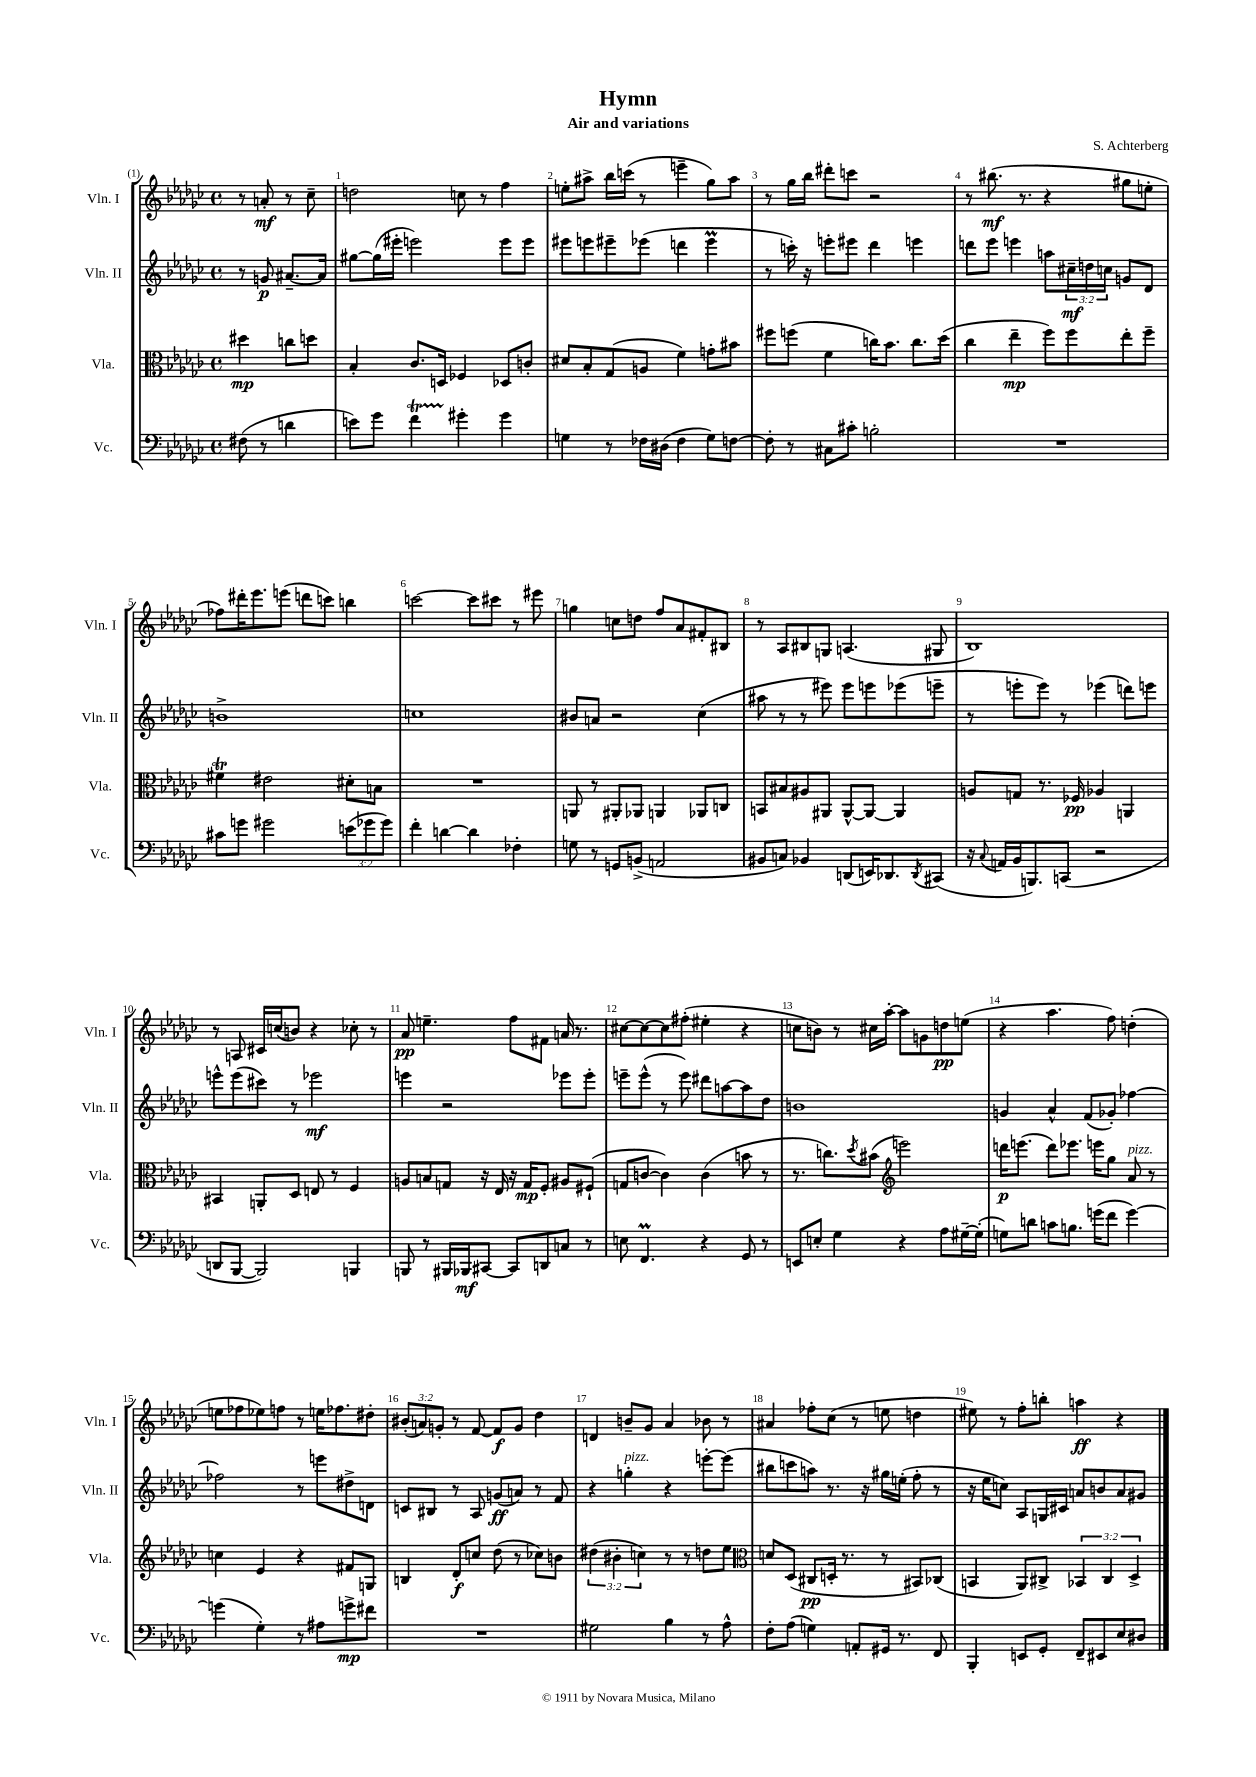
\header { title = "Hymn" composer = "S. Achterberg" subtitle = "Air and variations" }
<<
\new StaffGroup <<
\new Staff = "s0" \with { instrumentName = "Vln. I" shortInstrumentName = "Vln. I" } {
    \clef treble \key ges \major \defaultTimeSignature \time 4/4 \override Staff.TupletNumber.text = #tuplet-number::calc-fraction-text \partial 2
    r8 a'8-.\mf r8 ces''8-- |
    d''2 c''8 r8 f''4 |
    e''8-. ais''8-> bes''16 c'''16( r8 e'''4-- ges''8) ais''8 |
    r8 ges''16 bes''16 dis'''8-. c'''8 r2 |
    r8 bis''8.\mf( r8. r4 gis''8 e''8-. |
    fes''8) dis'''16-. ees'''8. e'''8( d'''8 c'''8) b''4 |
    c'''2~ c'''8 cis'''8 r8 eis'''8 |
    g''4 c''8 d''8 f''8 aes'8 fis'8-. bis8 |
    r8 aes8 bis8 g8 a4.( gis8 |
    bes1) |
    r8 a8 cis'16 c''16( b'8) r4 ces''8-. r8 |
    aes'8\pp e''4.-- f''8 fis'8 a'16 r8. |
    cis''8~ cis''8~ cis''8 fis''8-.( eis''4-. r4 |
    c''8 b'8) r8 cis''16 aes''16~-. aes''8 g'8 d''8\pp e''8( |
    r4 aes''4. f''8) d''4-.( |
    e''8 fes''8 ees''8) f''8 r8 e''16 fes''8. dis''8-. |
    \tuplet 3/2 { bis'8-.( a'8) g'8-. } r8 f'8~ f'8\f g'8 des''4 |
    d'4 b'8-- ges'8 aes'4 bes'8 r8 |
    ais'4 fes''8-. ces''8( r8 e''8 d''4 |
    eis''8) r8 f''8-. b''8-. a''4\ff r4 \bar "|." |
}
\new Staff = "s1" \with { instrumentName = "Vln. II" shortInstrumentName = "Vln. II" } {
    \clef treble \key ges \major \defaultTimeSignature \time 4/4 \override Staff.TupletNumber.text = #tuplet-number::calc-fraction-text \partial 2
    r8 g'8\p ais'8.~-- ais'16 |
    gis''8~ gis''16( eis'''16-. e'''2) e'''8 e'''8 |
    eis'''8 e'''8 eis'''8-- ees'''8( d'''4 ees'''4\prall |
    r8 c'''16-.) r16 e'''8-. eis'''8 des'''4 e'''4 |
    d'''8 ees'''8 e'''4 a''8 \tuplet 3/2 { cis''16--\mf d''16 c''16 } g'8 des'8 |
    b'1-> |
    c''1 |
    bis'8 a'8 r2 ces''4( |
    ais''8 r8 r8 eis'''8) eis'''8 e'''8 ees'''8( e'''8-- |
    r8 e'''8-. e'''8) r8 ees'''4( d'''8) e'''8 |
    e'''8-^ e'''8( cis'''8) r8 ees'''2\mf |
    e'''4 r2 ees'''8 ees'''8-. |
    e'''8-- e'''8-^( r8 e'''8) dis'''8 a''8~ a''8 des''8 |
    b'1 |
    g'4 aes'4-^ f'8( ges'8-.) fes''4~ |
    fes''2 r8 e'''8 dis''8-> d'8 |
    c'8 bis8 r8 aes8 g'8\ff( a'8) r8 f'8 |
    r4 g''4-.^\markup { \italic "pizz." } r4 e'''8~-. e'''8( |
    bis''8 c'''8 a''8) r8. r16 gis''16 e''16-.( f''8-. r8 |
    r16 ees''16 c''8) aes8 g16 cis'16 a'8 b'8 a'8 gis'8 \bar "|." |
}
\new Staff = "s2" \with { instrumentName = "Vla." shortInstrumentName = "Vla." } {
    \clef alto \key ges \major \defaultTimeSignature \time 4/4 \override Staff.TupletNumber.text = #tuplet-number::calc-fraction-text \partial 2
    dis''4\mp c''8 d''8 |
    bes4-. ces'8. d16 fes4 des8 c'8-. |
    dis'8 bes8-. ges8( a8 f'4) g'8-. bis'8 |
    fis''8 f''8( f'4 c''16) bes'8. c''8. des''16( |
    ces''4 ees''4--\mp f''8) f''8 ees''8-. f''8-- |
    fis'4\trill eis'2 dis'8-. b8 |
    R1 |
    a,8 r8 ais,8-. aes,8 a,4 aes,8 c8 |
    b,8 bis8 ais8 ais,8 ais,8~-^ ais,8~ ais,4 |
    a8 g8 r8. fes16\pp aes4 a,4 |
    bis,4 a,8-. des8 e8 r8 f4 |
    a8 b8 g8 r16 ees16 r16 g16\mp f8-. ais8 fis8-!( |
    g8 c'8~ c'4) c'4( b'8 r8 |
    r8. c''8.) \acciaccatura { des''8 } bis'8( \clef treble e'''2) |
    d'''16\p e'''8.( d'''8) ees'''8. e'''16 ges''8 aes'8^\markup { \italic "pizz." } r8 |
    c''4 ees'4 r4 fis'8 g8 |
    b4 des'8-.\f c''8 des''8( r8 ces''8) b'8 |
    \tuplet 3/2 { dis''4( bis'4-. c''4) } r8 r8 d''8 ees''8 |
    \clef alto d'8 des8( cis8\pp d16-. r8. r8 bis,8) ces8( |
    b,4 aes,8) cis8-> \tuplet 3/2 { bes,4 cis4 des4-> } \bar "|." |
}
\new Staff = "s3" \with { instrumentName = "Vc." shortInstrumentName = "Vc." } {
    \clef bass \key ges \major \defaultTimeSignature \time 4/4 \override Staff.TupletNumber.text = #tuplet-number::calc-fraction-text \partial 2
    fis8( r8 d'4 |
    e'8) ges'8 f'4\startTrillSpan gis'4-.\stopTrillSpan gis'4 |
    g4 r8 fes16 dis16( fes4 g8) f8~ |
    f8-. r8 cis8 cis'8-. b2-. |
    R1 |
    cis'8 g'8 gis'2 \tuplet 3/2 { e'8( ges'8 ges'8) } |
    f'4-. d'4~ d'4 fes4-. |
    g8 r8 g,8 b,8->( a,2 |
    bis,8 c8) bes,4 d,8( e,16) des,8. \acciaccatura { des,8 } cis,8( |
    r16 \appoggiatura { ces8 } a,16 bes,16 b,,8.) c,8( r2 |
    d,8 bes,,8~ bes,,2) b,,4 |
    b,,8 r8 bis,,16 bes,,16\mf cis,8~ cis,8 d,8 c8 r8 |
    e8 f,4.\prall r4 ges,8 r8 |
    e,8 e8-. ges4 r4 aes8 gis16~-- gis16-.( |
    g8) d'8 c'8 b8. g'16( f'8 g'4~) |
    g'4( ges4-.) r8 ais8 g'8->\mp fis'8 |
    R1 |
    gis2 bes4 r8 aes8-^ |
    f8-. aes8( g4) a,8-. gis,16 r8. f,8 |
    bes,,4-. e,8 ges,8-. f,8-- eis,8 ees8 dis8 \bar "|." |
}
>>
>>
\layout { \context { \Score \override BarNumber.break-visibility = ##(#f #t #t) barNumberVisibility = #all-bar-numbers-visible } }
